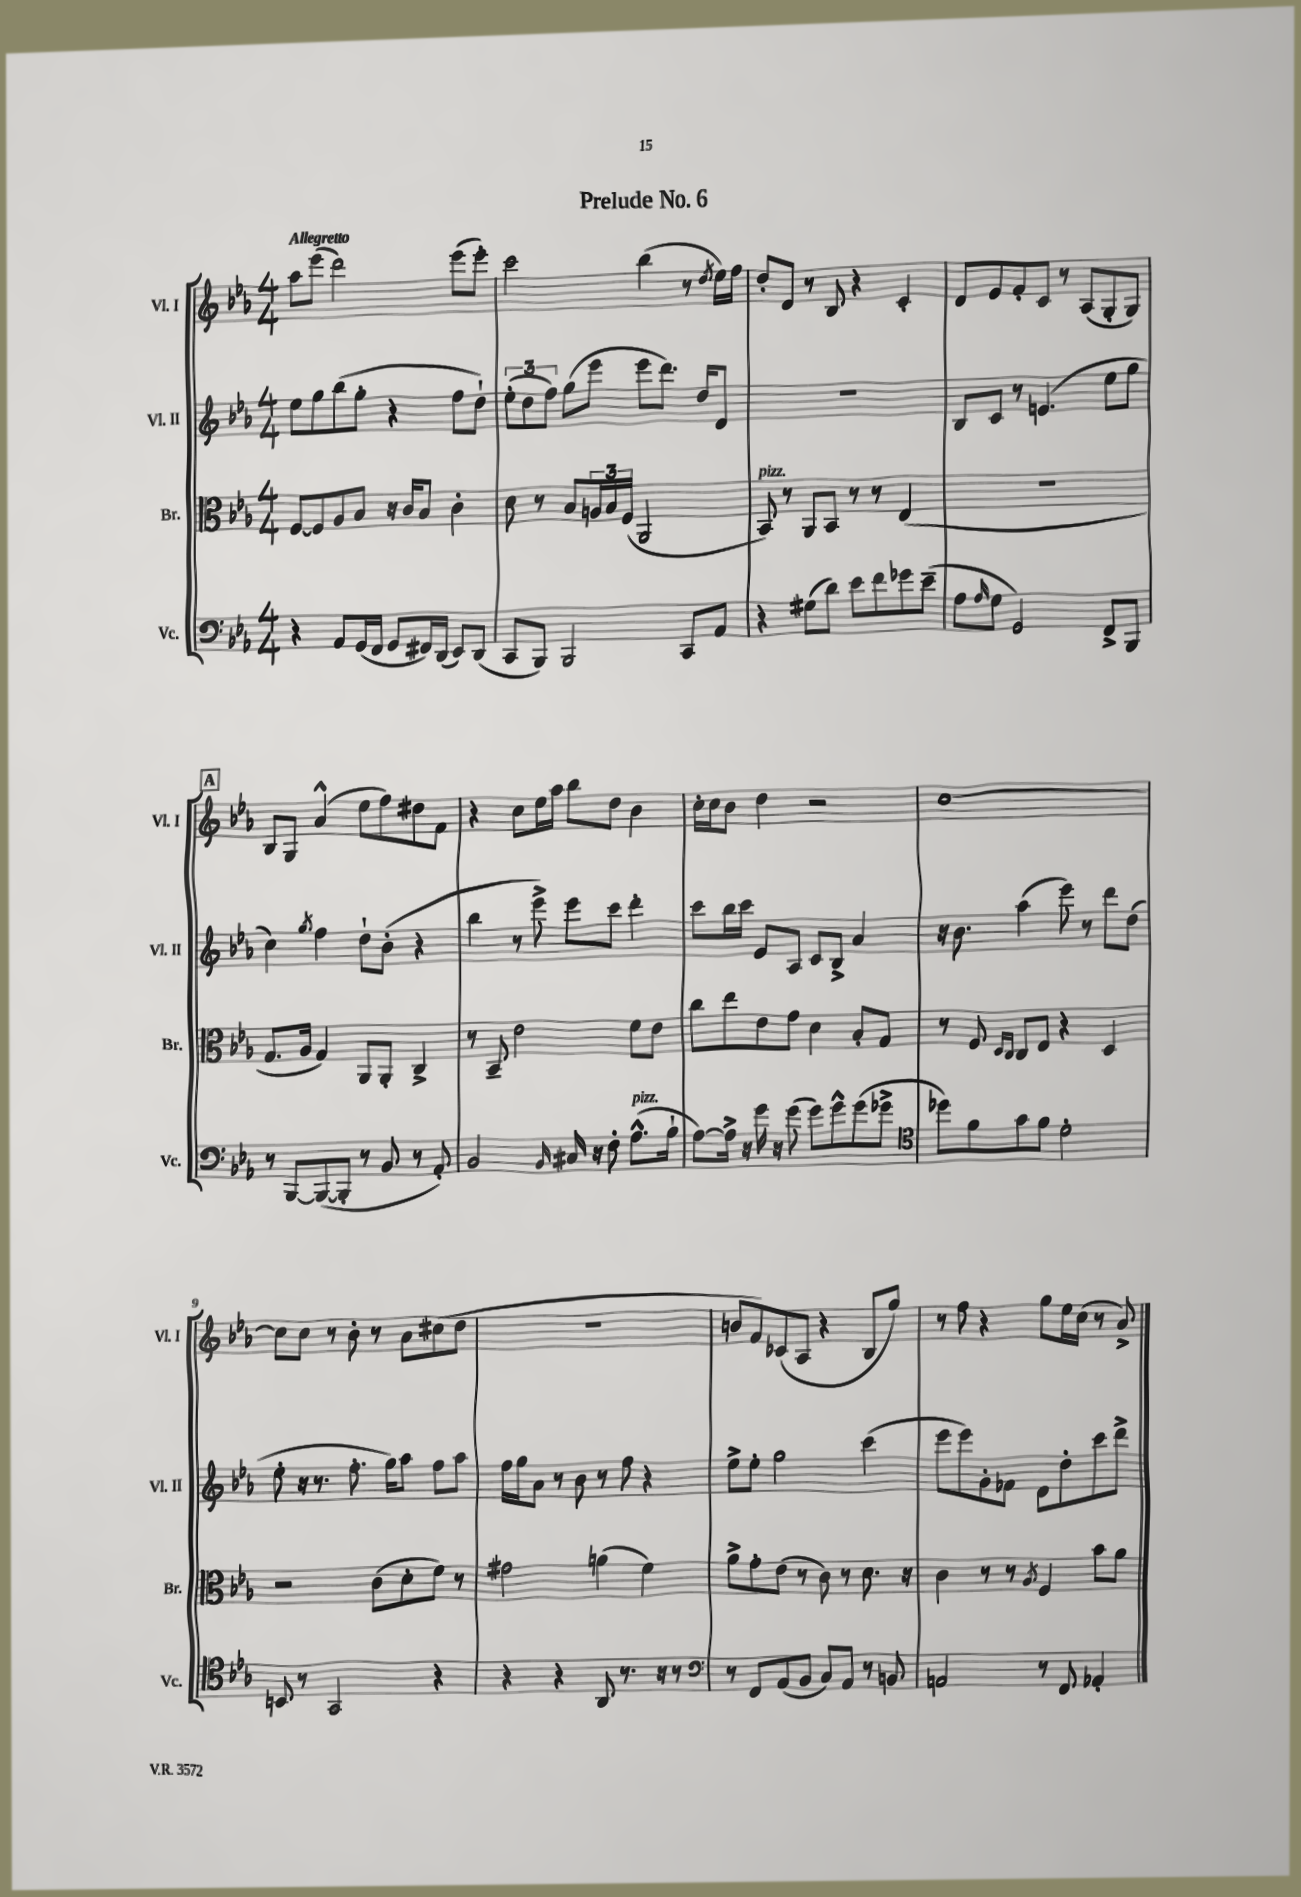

**kern	**kern	**kern	**kern
*part4	*part3	*part2	*part1
*staff4	*staff3	*staff2	*staff1
*I"Vc.	*I"Br.	*I"Vl. II	*I"Vl. I
*I'Vc.	*I'Br.	*I'Vl. II	*I'Vl. I
*clefF4	*clefC3	*clefG2	*clefG2
*k[b-e-a-]	*k[b-e-a-]	*k[b-e-a-]	*k[b-e-a-]
*M4/4	*M4/4	*M4/4	*M4/4
=1	=1	=1	=1
!	!	!	!LO:TX:a:B:t=Allegretto
4r	[8F/L	8ee-\L	8aa-\L
.	8F/]	8gg\	(8eee-\J
8AA-/L	8A-/	(8bb-\	2ddd\)
(16GG/L	8B-/J	8gg'\J	.
16FF/JJ	.	.	.
8GG/L	16r	4r	.
.	16c/KL	.	.
16FF#X/L)	8B-/J	.	.
(16DD/JJ	.	.	.
8EE-/L)	4c'\	8ff\L	(8eee-\L
(8DD/J	.	8dd`\J)	8eee-'\J)
=2	=2	=2	=2
8CC/L	8d\	(12ee-'\L	2ccc\
.	.	12dd\	.
8BBB-/J)	8r	.	.
.	.	12ff\J)	.
2BBB-/	8B-/L	(8gg\L	.
.	24An/L	8eee-\J	.
.	24B-/	.	.
.	(24F/JJ	.	.
.	2AA-/	8eee-\L	(4bb-\
.	.	8.ddd\J)	.
8CC/L	.	.	8r
.	.	16dd/KL	.
.	.	.	8qdd/
8AA-/J	.	8d/J	16ee-\LL)
.	.	.	16ff\JJ
=3	=3	=3	=3
!	!LO:TX:a:i:t=pizz.	!	!
4r	8BB-/)	1r	8dd'/L
.	8r	.	8d/J
(8G#X\L	8AA-/L	.	8r
8d\J)	8BB-/J	.	8B-/
8e-\L	8r	.	4r
8f\	8r	.	.
8g-X\	(4E-/	.	4c'/
(8e-~\J	.	.	.
=4	=4	=4	=4
8A-\L	1r	8B-/L	8d/L
16qqA-/	.	.	.
8G\J	.	8c/J	8e-/
2GG/)	.	8r	8f'/
.	.	(4.en/	8c/J
.	.	.	8r
.	.	.	(8A-/L
8FF^/L	.	8ee-\L	8G'/
8BBB-/J	.	8gg\J	8G/J)
!!LO:LB:g=z
!!LO:REH:place=s1:t=A
=5	=5	=5	=5
8r	8.G/L	4cc\)	8B-/L
[8BBB-/L	.	.	8G/J
.	16A-/Jk	.	.
.	.	8qgg/	.
(8BBB-/_	4G/)	4ff\	(4a-^^/
8BBB-'/J]	.	.	.
8r	8AA-/L	8dd`\L	8ee-\L
8BB-/	8AA-'/J	(8b-'\J	8ff\)
8r	4C^/	4r	8dd#X\
8AA-'/)	.	.	8f\J
=6	=6	=6	=6
2BB-/	8r	4bb-\	4r
.	8BB-~/	.	.
.	2e-\	8r	8cc\L
.	.	8eee-^\)	16ee-\L
.	.	.	16aa-\JJ
16qqBB-/	.	.	.
16C#X/	.	8eee-\L	8bb-\L
16r	.	.	.
8F'\	.	8ccc\J	8dd\J
!LO:TX:a:i:t=pizz.	!	!	!
(8.A-^^\L	8f\L	4ddd'\	4b-\
.	8e-\J	.	.
16B-`\Jk	.	.	.
=7	=7	=7	=7
[8A-\L)	8cc\L	8ccc\L	16cc'\LL
.	.	.	16cc\J
16A-^\Jk]	8ee-\	16bb-\L	8b-\J
16r	.	16ccc\JJ	.
16g\	8e-\	8e-/L	4dd\
16r	.	.	.
(8g\	8g\J	8A-/J	.
8g\L)	4d\	8c/L	2r
8g^^\	.	8B-^/J	.
(8g\	8B-'/L	4a-/	.
8g-X^\J	8G/J	.	.
=8	=8	=8	=8
*clefC4	*	*	*
8dd-X\L)	8r	16r	[1cc
.	.	8.b-\	.
8f\	8F/	.	.
.	16qqD/LL	.	.
.	16qqC/JJ	.	.
8g\	8C/L	(4aa-\	.
8f\J	8E-/J	.	.
2d'\	4r	8eee-\)	.
.	.	8r	.
.	4D/	8ddd\L	.
.	.	(8dd\J	.
!!LO:LB:g=z
=9	=9	=9	=9
8BBn/	2r	8ee-'\	8cc\L]
8r	.	16r	8cc\J
.	.	8.r	.
2GG/	.	.	8r
.	.	8.ff'\	8b-'\
.	(8c\L	.	8r
.	.	16gg\KL)	.
.	8d'\	8aa-\J	8a-\L
4r	8f\J)	8ff\L	(8cc#X\
.	8r	8aa-\J	8dd\J
=10	=10	=10	=10
4r	2g#X\	16ff\LL	1r
.	.	16gg\J	.
.	.	8a-\J	.
4r	.	8r	.
.	.	8b-\	.
8AA-/	(4an\	8r	.
8.r	.	8ff\	.
.	4f\)	4r	.
16r	.	.	.
8r	.	.	.
=11	=11	=11	=11
*clefF4	*	*	*
8r	8a-^\L	8ee-^\L	8bn/L
8FF/L	8g'\	8ee-'\J	8f/)
(8AA-/	(8e-\J	2gg\	(8c-X/
8BB-/J	8r	.	8A-/J
8C/L)	8c\)	.	4r
8AA-/J	8r	.	.
8r	8.d\	(4ccc\	8B-/L
8BBn/	.	.	8gg/J)
.	16r	.	.
=12	=12	=12	=12
2AAn/	4c\	8eee-\L	8r
.	.	8eee-\)	8ff\
.	8r	8g'\	4r
.	8r	8f-X\J	.
.	8qA-/	.	.
8r	4F/	8d\L	8gg\L
8FF/	.	8dd'\	16ee-\L
.	.	.	(16cc\JJ
4AA-X'/	8b-\L	8ccc\	8r
.	8a-\J	8ddd^\J	8a-^/)
==	==	==	==
*-	*-	*-	*-
